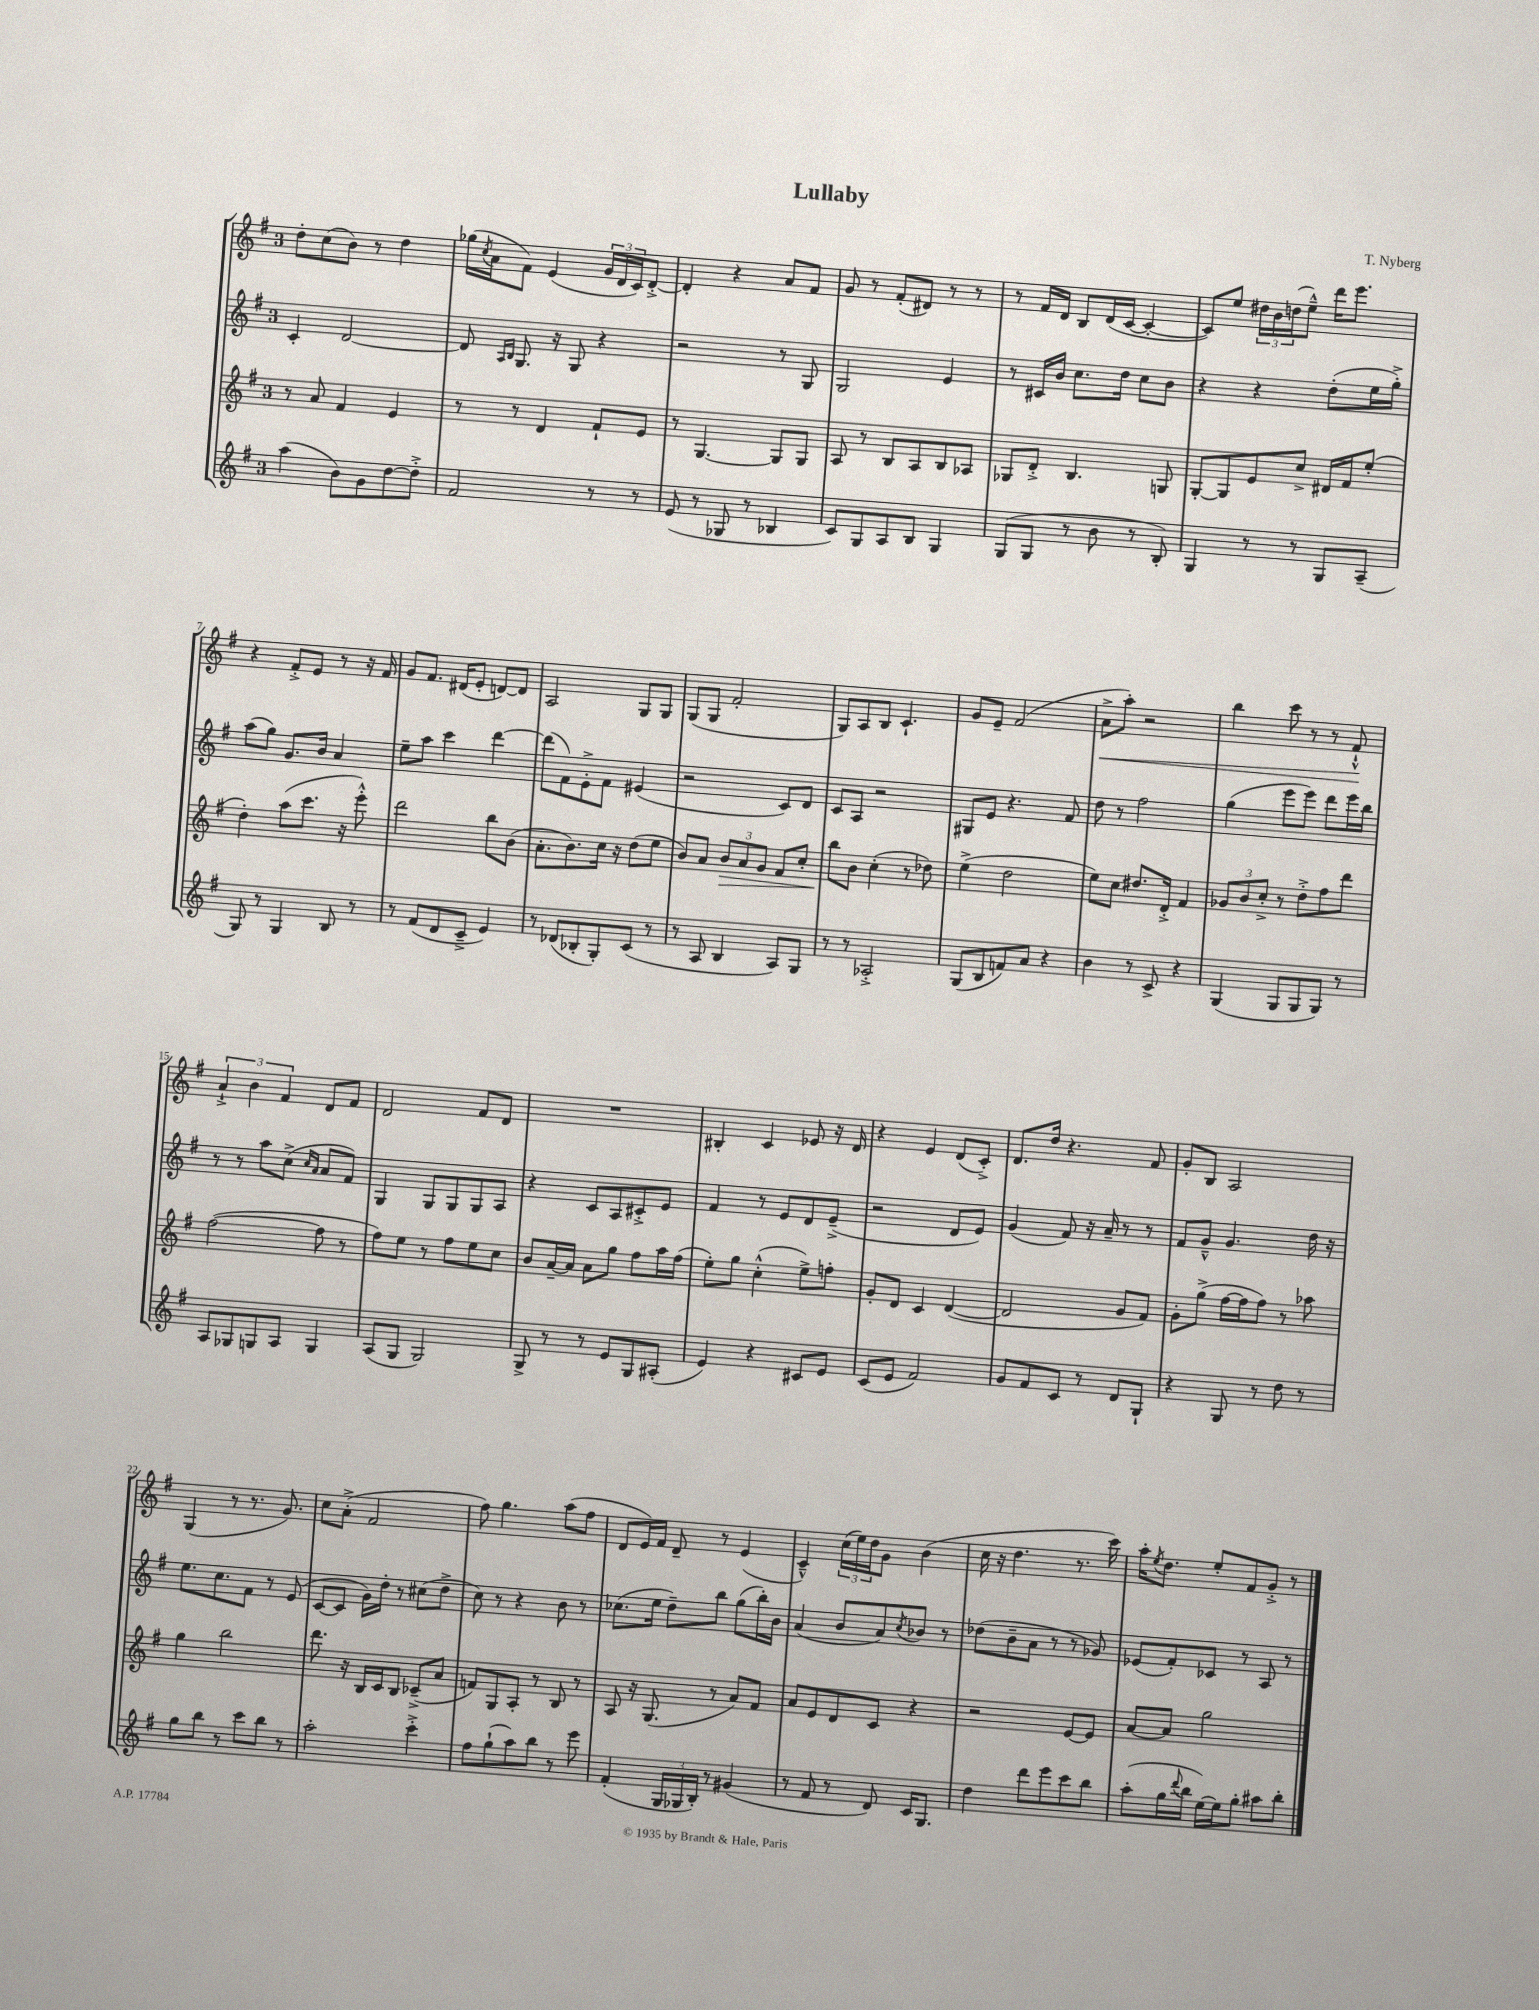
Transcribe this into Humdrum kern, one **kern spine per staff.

**kern	**kern	**dynam	**kern	**kern	**dynam
*part4	*part3	*part3	*part2	*part1	*part1
*staff4	*staff3	*staff3	*staff2	*staff1	*staff1
*clefG2	*clefG2	*	*clefG2	*clefG2	*
*k[f#]	*k[f#]	*	*k[f#]	*k[f#]	*
*M3/4	*M3/4	*	*M3/4	*M3/4	*
=1	=1	=1	=1	=1	=1
(4aa\	8r	.	4c'/	8dd'\L	.
.	8a/	.	.	(8cc\	.
8b\L)	4f#/	.	[2d/	8b\J)	.
8g\	.	.	.	8r	.
[8dd\	4e/	.	.	4dd\	.
8dd'^\J]	.	.	.	.	.
=2	=2	=2	=2	=2	=2
2f#/	8r	.	8d/]	(16gg-X\LL	.
.	.	.	.	8qcc/	.
.	.	.	.	16a\J	.
.	.	.	16qqA/LL	.	.
.	.	.	16qqB/JJ	.	.
.	8r	.	8.G/	8f#\J)	.
.	4d/	.	.	(4e/	.
.	.	.	16r	.	.
.	.	.	8G/	.	.
8r	8f#`/L	.	4r	24g/LL	.
.	.	.	.	24d/	.
.	.	.	.	24c/J)	.
8r	8e/J	.	.	[8d'^/J	.
=3	=3	=3	=3	=3	=3
(8e/	8r	.	2r	4d'/]	.
8r	[4.G/	.	.	.	.
8G-X/	.	.	.	4r	.
8r	.	.	.	.	.
4B-X/	8G/L]	.	8r	8a/L	.
.	8G/J	.	8G/	8f#/J	.
=4	=4	=4	=4	=4	=4
8c/L)	8A/	.	2G/	8g/	.
8G/	8r	.	.	8r	.
8A/	8B/L	.	.	(8f#'/L	.
8B/J	8A/	.	.	8d#X/J)	.
4G/	8B/	.	4e/	8r	.
.	8A-X/J	.	.	8r	.
=5	=5	=5	=5	=5	=5
(8G/L	8G-X/L	.	8r	8r	.
8G/J	8d'^/J	.	16c#X/LL	16f#/LL	.
.	.	.	16b/JJ	16d/JJ	.
8r	4.B/	.	8.cc\L	8B/L	.
8b\	.	.	.	(16d/L	.
.	.	.	16dd\Jk	[16c/JJ	.
8r	.	.	8cc\L	4c'/_	.
8B'/)	8Gn/	.	8b\J	.	.
=6	=6	=6	=6	=6	=6
4G/	[8G'/L	.	4r	8c/L])	.
.	8G/]	.	.	8ee/J	.
8r	8e/	.	4r	24dd#X\LL	.
.	.	.	.	24b\	.
.	.	.	.	(24ddn\J	.
8r	8cc^/J	.	.	8ee~^^\J)	.
8G/L	16d#X/LL	.	(8dd'\L	16ddd\KL	.
.	16f#/J	.	.	8.eee\J	.
(8A~/J	(8ee'/J	.	16ee\L	.	.
.	.	.	16gg'^\JJ)	.	.
!!LO:LB:g=z
=7	=7	=7	=7	=7	=7
8G/)	4dd'\)	.	(8aa\L	4r	.
8r	.	.	8gg\J)	.	.
4G/	(8aa\L	.	8.g/L	8f#'^/L	.
.	8.ccc\J	.	.	8e/J	.
.	.	.	16b/Jk	.	.
8B/	.	.	4a/	8r	.
.	16r	.	.	.	.
8r	8eee'^^\)	.	.	16r	.
.	.	.	.	16f#/	.
=8	=8	=8	=8	=8	=8
8r	2ddd\	.	8ee~\L	8g/L	.
(8f#/L	.	.	8aa\J	8.f#/J	.
8d/	.	.	4ccc\	.	.
.	.	.	.	(16d#X/KL	.
8c~^/J	.	.	.	8e'/J	.
4e/)	8bb\L	.	[4ddd\	[8dn/L)	.
.	(8b\J	.	.	8d/J]	.
=9	=9	=9	=9	=9	=9
8r	8.a'\L	.	(8ddd\L]	2A/	.
(8d-X/L	.	.	8f#\)	.	.
.	8.b\)	.	.	.	.
8B-X'/	.	.	8e'^\	.	.
8G'/)	16cc\Jk	.	8f#\J	.	.
.	16r	.	.	.	.
(8c/J	(8dd\L	.	(4e#X/	8G/L	.
8r	8ee\J	.	.	8G/J	.
=10	=10	=10	=10	=10	=10
8r	8b/L)	.	2r	(8G/L	.
8A/	8a/J	.	.	8G/J	.
!	!	!LO:HP:b	!	!	!
4B/	12b/L	>	.	2f#'/	.
.	12a/	.	.	.	.
.	12g/J	.	.	.	.
8A/L)	8f#/L	.	8c/L)	.	.
8G/J	8cc'/J	.	8d/J	.	.
=11	=11	=11	=11	=11	=11
8r	8bb\L	.	8c/L	8G/L)	.
8r	8b\J	]	8A/J	8A/	.
2A-X'^/	(4cc'\	.	2r	8B/J	.
.	.	.	.	4.c`/	.
.	8r	.	.	.	.
.	8dd-X\)	.	.	.	.
=12	=12	=12	=12	=12	=12
(8G/L	(4ee^\	.	8G#X/L	8g/L	.
8B/	.	.	8e/J	8e~/J	.
8fn/)	2dd\	.	4.r	(2f#/	.
8a/J	.	.	.	.	.
4r	.	.	.	.	.
.	.	.	8f#/	.	.
=13	=13	=13	=13	=13	=13
!	!	!	!	!	!LO:HP:b
4b\	8ee\L)	.	8dd\	8a^\L	<
.	8cc\J	.	8r	8aa'\J)	.
8r	8.dd#X/L	.	2ff#\	2r	.
8c^/	.	.	.	.	.
.	16d'^/Jk	.	.	.	.
4r	4f#/	.	.	.	.
=14	=14	=14	=14	=14	=14
(4G/	12g-X/L	.	(4gg\	4bb\	.
.	12b/	.	.	.	.
.	12cc'^/J	.	.	.	.
8G/L	8r	.	8eee\L	8ccc\	.
8G/	8dd'^\L	.	8eee\J)	8r	.
8G/J)	8ff#\	.	8ddd\L	8r	.
8r	8ddd\J	.	16eee\L	8f#`^^/	.
.	.	.	16bb\JJ	.	.
.	.	.	.	.	[
!!LO:LB:g=z
=15	=15	=15	=15	=15	=15
8A/L	([2ff#\	.	8r	6a`^/	.
8G-X/	.	.	8r	.	.
.	.	.	.	6b\	.
8Gn/	.	.	8aa\L	.	.
.	.	.	.	6f#/	.
8A/J	.	.	(8cc^\J	.	.
.	.	.	16qqcc/LL	.	.
.	.	.	16qqa/JJ	.	.
4G/	8ff#\]	.	8a/L	8d/L	.
.	8r	.	8f#/J)	8f#/J	.
=16	=16	=16	=16	=16	=16
(8A/L	8ff#\L)	.	4G/	2d/	.
8G/J	8ee\J	.	.	.	.
2G/)	8r	.	8G/L	.	.
.	8ff#\L	.	8G/	.	.
.	8ee\	.	8G/	8f#/L	.
.	8cc\J	.	8A/J	8d/J	.
=17	=17	=17	=17	=17	=17
8G^/	8b/L	.	4r	2.r	.
8r	[16a~/L	.	.	.	.
.	16a/JJ]	.	.	.	.
8r	8a\L	.	8c/L	.	.
8e/L	8gg\J	.	8A/	.	.
8G/	8ff#\L	.	8c#X'^/	.	.
(8A#X'/J	16aa\L	.	8e/J	.	.
.	(16ff#\JJ	.	.	.	.
=18	=18	=18	=18	=18	=18
4e/)	8ee'\L)	.	4f#/	4B#X'/	.
.	8gg\J	.	.	.	.
4r	(4cc'^^\	.	8r	4c/	.
.	.	.	8e/L	.	.
8c#X/L	8ee^\L)	.	8d/	8e-X/	.
8e/J	8ffn'\J	.	(8e~^/J	16r	.
.	.	.	.	16d/	.
=19	=19	=19	=19	=19	=19
(8c/L	8g'/L	.	2r	4r	.
8e/J	8d/J	.	.	.	.
2f#/)	4c/	.	.	4e/	.
.	([4d/	.	8d/L	(8d/L	.
.	.	.	8e/J)	8c'^/J)	.
=20	=20	=20	=20	=20	=20
8g/L	2d/]	.	(4g/	8.d/L	.
8f#/	.	.	.	.	.
.	.	.	.	16dd/Jk	.
8c/J	.	.	8f#/)	4.r	.
8r	.	.	16r	.	.
.	.	.	16a~/	.	.
8d/L	8g/L	.	8r	.	.
8G`/J	8f#/J)	.	8r	8f#/	.
=21	=21	=21	=21	=21	=21
4r	8g'\L	.	8f#/L	8g'/L	.
.	(8gg^\J	.	8g~^^/J	8B/J	.
8G/	[16ff#\LL	.	4.g/	2A/	.
.	16ff#\J]	.	.	.	.
8r	8ff#\J)	.	.	.	.
8dd\	8r	.	.	.	.
8r	8aa-X\	.	16dd\	.	.
.	.	.	16r	.	.
!!LO:LB:g=z
=22	=22	=22	=22	=22	=22
8gg\L	4gg\	.	8.ee\L	(4G/	.
8bb\J	.	.	.	.	.
.	.	.	8.cc\	.	.
8r	2bb\	.	.	8r	.
8ccc\L	.	.	8f#\J	8.r	.
8bb\J	.	.	8r	.	.
.	.	.	.	8.g/)	.
8r	.	.	(8e/	.	.
=23	=23	=23	=23	=23	=23
2aa'\	8.ddd\	.	[8c/L	8cc\L	.
.	.	.	8c/J]	(8a'^\J	.
.	16r	.	.	.	.
.	16B/LL	.	16g\LL)	2f#/	.
.	16c/J	.	16dd'\JJ	.	.
.	8B/J	.	8r	.	.
4ccc'^\	(8c-X~^/L	.	(8cc#X\L	.	.
.	8a/J	.	8dd^\J	.	.
=24	=24	=24	=24	=24	=24
8ff#\L	8fn/L)	.	8cc\)	8ff#\)	.
(8gg`\	8G/	.	8r	4.gg\	.
8aa\)	8A'/J	.	4r	.	.
8bb\J	8r	.	.	.	.
8r	8B/	.	8b\	(8aa\L	.
8eee\	8r	.	8r	8ff#\J	.
=25	=25	=25	=25	=25	=25
(4f#'/	8A/	.	(8.cc-X\L	8d/L	.
.	16r	.	.	16e/L)	.
.	(8.G/	.	16ee\Jk	16f#/JJ	.
24G/LL	.	.	8dd~\L)	8d~/	.
24G-X/	.	.	.	.	.
24B'/JJ)	.	.	.	.	.
8r	8r	.	8bb\J	8r	.
(4g#X/	8a/L)	.	(8gg\L	(4e/	.
.	8f#/J	.	16bb'\L)	.	.
.	.	.	16b\JJ	.	.
=26	=26	=26	=26	=26	=26
8r	8a/L	.	(4a/	4c~^^/)	.
8f#/	8e/	.	.	.	.
8r	8d/	.	8b/L	(24cc\LL	.
.	.	.	.	24ee\)	.
.	.	.	.	24dd\J	.
8d/)	8c/J	.	8a/)	8g\J	.
.	.	.	8qcc/	.	.
16c/KL	4r	.	8b-X/J	(4b\	.
8.G/J	.	.	.	.	.
.	.	.	8r	.	.
=27	=27	=27	=27	=27	=27
4dd\	2r	.	(8dd-X\L	16cc\	.
.	.	.	.	16r	.
.	.	.	8b~\	4.dd\	.
8ddd\L	.	.	8a\J	.	.
8eee\	.	.	8r	.	.
8ccc\	[8e/L	.	8r	8.r	.
8bb\J	8e/J]	.	8g-X/)	.	.
.	.	.	.	16ccc\)	.
=28	=28	=28	=28	=28	=28
(8aa'\L	[8a/L	.	(8e-X/L	16aa'\KL	.
.	.	.	.	8qee/	.
.	.	.	.	8.dd\J	.
16gg\L	8a/J]	.	8f#'/)	.	.
8qqddd/	.	.	.	.	.
16bb\JJ	.	.	.	.	.
[16ee\LL)	2gg\	.	8c-X/J	8ee'/L	.
16ee\J]	.	.	.	.	.
8gg'\J	.	.	8r	8f#/	.
8aa#X\L	.	.	8A/	8g'^/J	.
8bb'\J	.	.	8r	8r	.
==	==	==	==	==	==
*-	*-	*-	*-	*-	*-
